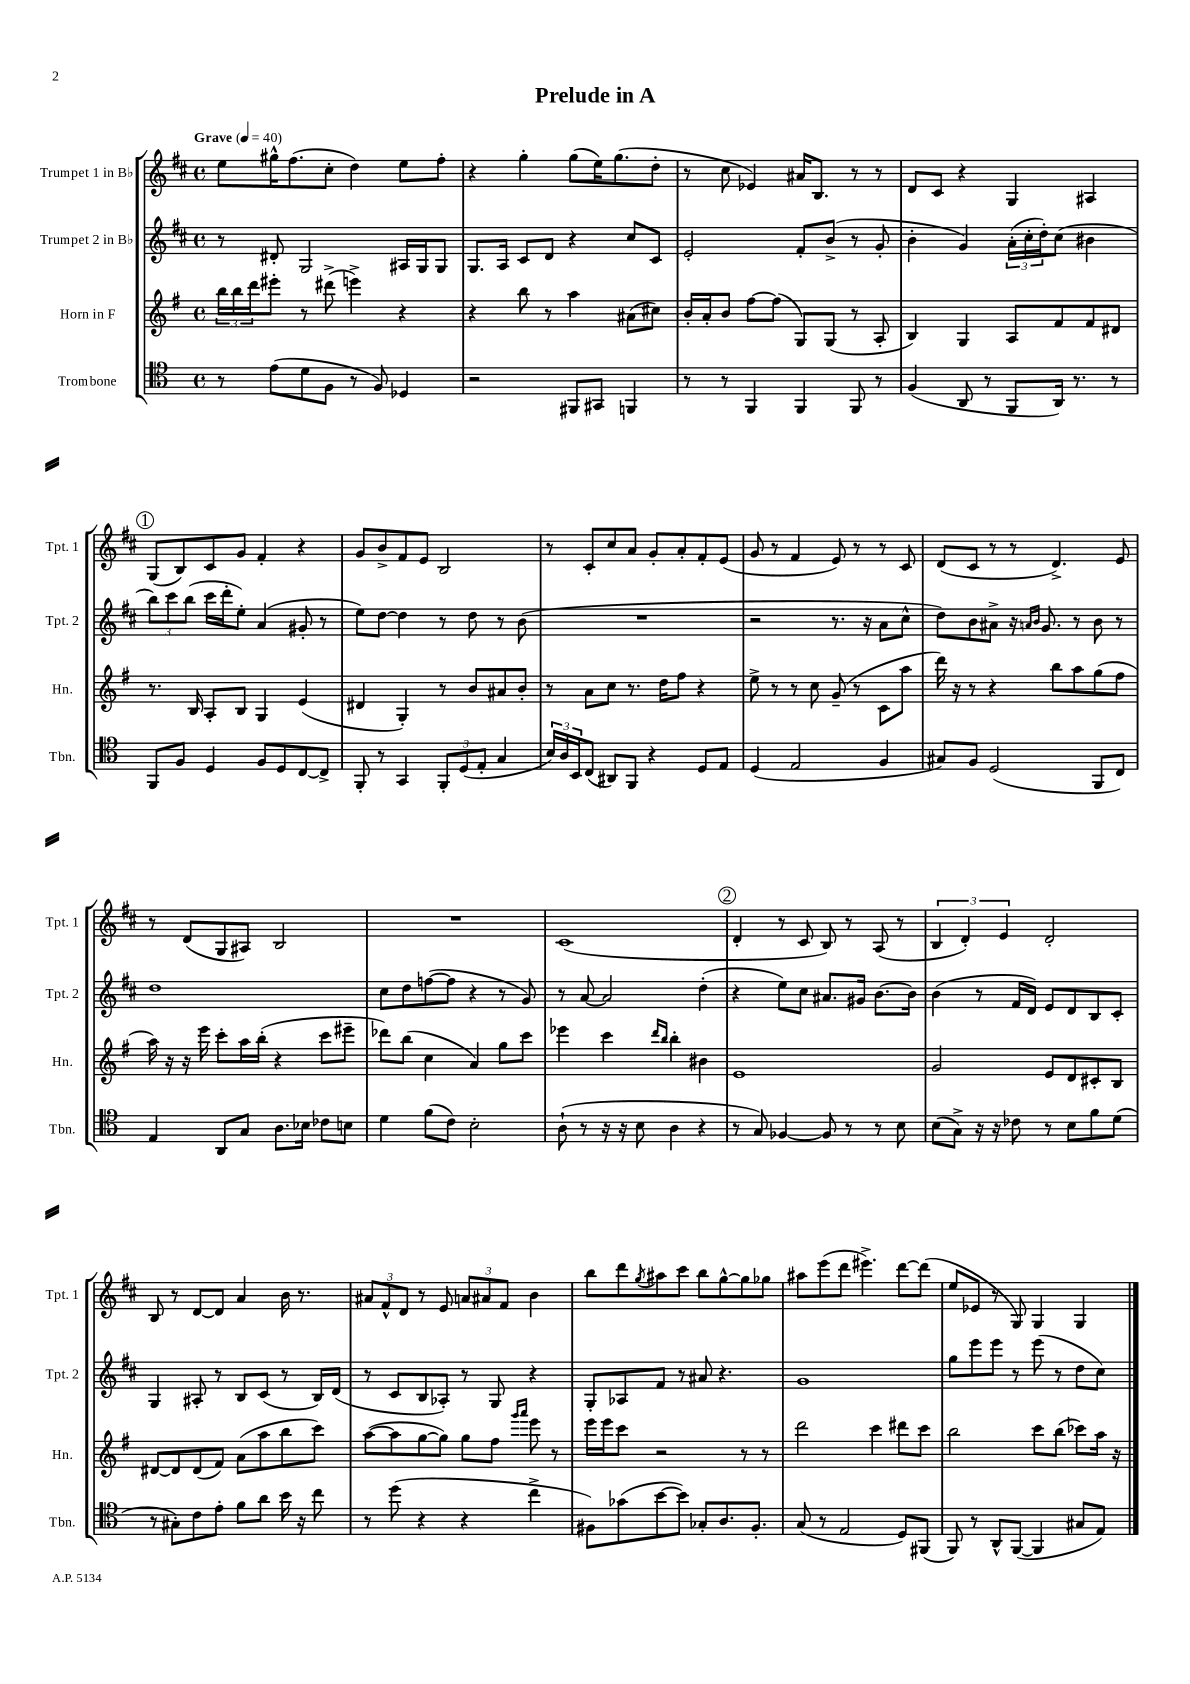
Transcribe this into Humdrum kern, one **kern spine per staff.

**kern	**kern	**kern	**kern
*staff4	*staff3	*staff2	*staff1
*clefC4	*clefG2	*clefG2	*clefG2
*k[]	*k[f#]	*k[f#c#]	*k[f#c#]
*M4/4	*M4/4	*M4/4	*M4/4
*met(c)	*met(c)	*met(c)	*met(c)
*MM40	*MM40	*MM40	*MM40
8r	24bb\LL	8r	8ee\L
.	24bb\	.	.
.	24ddd\J	.	.
(8e\L	8eee#'\J	8d#'/	16gg#^^\K
.	.	.	(8.ff#\
8d\	8r	2G/	.
8F\J	(8ddd#^\	.	8cc#'\J
8r	4eee^\)	.	4dd\)
8F/)	.	.	.
4D-/	4r	16A#/LL	8ee\L
.	.	16G/J	.
.	.	8G/J	8ff#'\J
=	=	=	=
2r	4r	8.G/L	4r
.	.	16A/Jk	.
.	8bb\	8c#/L	4gg'\
.	8r	8d/J	.
8FF#/L	4aa\	4r	(8gg\L
8GG#/J	.	.	16ee\K)
.	.	.	(8.gg\
4FF/	(8a#\L	8cc#/L	.
.	8cc#\J)	8c#/J	8dd'\J
=	=	=	=
8r	16b'/LL	2e'/	8r
.	16a'/J	.	.
8r	8b/J	.	8cc#\
4FF/	[8ff#\L	.	4e-/)
.	(8ff#\]J	.	.
4FF/	8G/L)	8f#'/L	16a#/LK
.	.	.	8.B/J
.	(8G/J	(8b^/J	.
8FF/	8r	8r	8r
8r	8A'/	8g'/	8r
=	=	=	=
(4F/	4B/)	4b'\	8d/L
.	.	.	8c#/J
8AA/	4G/	4g/)	4r
8r	.	.	.
8FF/L	8A/L	(24a'\LL	4G/
.	.	24cc#'\	.
.	.	24dd'\J)	.
16AA/Jk)	8f#/	(8cc#\J	.
8.r	.	.	.
.	8f#/	4b#\	4A#/
8r	8d#/J	.	.
=	=	=	=
8FF/L	8.r	12bb\L)	(8G/L
.	.	12ccc#\	.
8F/J	.	.	8B/)
.	.	(12bb\J	.
.	16B/	.	.
4D/	8A'/L	16ccc#\LL	8c#/
.	.	16ddd'\J	.
.	8B/J	8ee'\J)	8g/J
8F/L	4G/	(4a/	4f#'/
8D/	.	.	.
[8C/	(4e/	8g#'/	4r
8C^/]J	.	8r	.
=	=	=	=
8FF'/	4d#/	8ee\L)	8g/L
8r	.	[8dd\J	8b^/
4GG/	4G'/)	4dd\]	8f#/
.	.	.	8e/J
12FF'/L	8r	8r	2B/
(12D/	.	.	.
.	8b/L	8dd\	.
12E'/J	.	.	.
4G/	8a#/	8r	.
.	8b'/J	(8b\	.
=	=	=	=
24B/LL)	8r	1r	8r
24A/	.	.	.
24BB/J	.	.	.
(8C/J	8a\L	.	8c#'/L
8AA#/L)	8cc\J	.	8cc#/
8FF/J	8.r	.	8a/J
4r	.	.	8g'/L
.	16dd\LK	.	.
.	8ff#\J	.	8a'/
8D/L	4r	.	8f#'/
8E/J	.	.	(8e/J
=	=	=	=
(4D/	8ee^\	2r	8g/
.	8r	.	8r
2E/	8r	.	4f#/
.	8cc\	.	.
.	(8g~/	8.r	8e/)
.	8r	.	8r
.	.	16r	.
4F/	8c\L	8a\L	8r
.	8aa\J	8cc#^^\J	8c#/
=	=	=	=
8G#/L)	16ddd\)	8dd\L)	(8d/L
.	16r	.	.
8F/J	8r	8b\	8c#/J
(2D/	4r	8a#^\J	8r
.	.	16r	8r
.	.	16qqa/LL	.
.	.	16qqb/JJ	.
.	.	8.g/	.
.	8bb\L	.	4.d^/)
.	8aa\	8r	.
8FF/L	(8gg\	8b\	.
8C/J)	8ff#\J	8r	8e/
=	=	=	=
4E/	16aa\)	1dd	8r
.	16r	.	.
.	16r	.	(8d/L
.	16eee\	.	.
8AA/L	8ccc'\L	.	8G/
8G/J	16aa\L	.	8A#/J)
.	(16bb'\JJ	.	.
8.A\L	4r	.	2B/
16B-\Jk	.	.	.
8c-\L	8ccc\L	.	.
8B\J	8eee#~\J	.	.
=	=	=	=
4d\	8ddd-\L)	8cc#\L	1r
.	(8bb\J	8dd\	.
(8f\L	4cc\	([8ff\	.
8c\J)	.	8ff\]J	.
2B'\	4a/)	4r	.
.	8gg\L	8r	.
.	8ccc\J	8g/)	.
=	=	=	=
(8A`\	4eee-\	8r	(1c#
8r	.	[8a/	.
16r	4ccc\	2a/]	.
16r	.	.	.
8B\	.	.	.
.	16qqddd/LL	.	.
.	16qqbb/JJ	.	.
4A\	4bb'\	.	.
4r	4b#\	(4dd'\	.
=	=	=	=
8r	1e	4r	4d'/
8G/)	.	.	.
[4F-/	.	8ee\L)	8r
.	.	8cc#\J	8c#/
8F-/]	.	8.a#/L	8B/)
8r	.	.	8r
.	.	16g#/Jk	.
8r	.	[8.b\L	(8A/
8B\	.	.	8r
.	.	16b\]Jk	.
=	=	=	=
(8B\L	2g/	(4b\	6B/
8G^\J)	.	.	.
.	.	.	6d'/)
16r	.	8r	.
16r	.	.	.
.	.	.	6e/
8c-\	.	16f#/LL	.
.	.	16d/JJ)	.
8r	8e/L	8e/L	2d'/
8B\L	8d/	8d/	.
8f\	8c#'/	8B/	.
(8d\J	8B/J	8c#'/J	.
=	=	=	=
8r	[8d#/L	4G/	8B/
8G#'\L)	8d#/]	.	8r
8c\	(8d#/	8A#'/	[8d/L
8e'\J	8f#/J)	8r	8d/]J
8f\L	(8a\L	8B/L	4a/
8a\J	8aa\	(8c#/J	.
16b\	8bb\	8r	16b\
16r	.	.	8.r
8cc\	8ccc\J)	16B/LL)	.
.	.	(16d/JJ	.
=	=	=	=
8r	([8aa\L	8r	12a#/L
.	.	.	12f#^^/
(8dd\	8aa\]	8c#/L	.
.	.	.	12d/J
4r	[8gg\	8B/	8r
.	8gg\]J)	8A-'/J)	8e/
4r	8gg\L	8r	12a/L
.	.	.	12a#/
.	8ff#\J	8G/	.
.	.	.	12f#/J
.	16qqggg/LL	.	.
.	16qqaaa/JJ	.	.
4cc^\	8eee\	4r	4b\
.	8r	.	.
=	=	=	=
8F#\L)	16eee\LL	8G'/L	8bb\L
.	16eee\J	.	.
(8g-\	8ccc\J	8A-/	8ddd\
.	.	.	8qgg/
[8b\	2r	8f#/J	8aa#\
8b\]J)	.	8r	8ccc#\J
8G-'/L	.	8a#/	8bb\L
8.A/	.	4.r	[8gg^^\
.	8r	.	8gg\]
8.F#'/J	.	.	.
.	8r	.	8gg-\J
=	=	=	=
(8G/	2ddd\	1g	8aa#\L
8r	.	.	(8eee\
2E/	.	.	8ddd\J
.	.	.	4.eee#^\)
.	4ccc\	.	.
8D/L)	8ddd#\L	.	[8ddd\L
(8FF#/J	8ccc\J	.	(8ddd\]J
=	=	=	=
8FF/)	2bb\	8gg\L	8ee/L
8r	.	8eee\	8e-/J
8AA^^/L	.	8eee\J	8r
([8FF/J	.	8r	8G/)
4FF/]	8ccc\L	(8eee\	4G/
.	(8bb\J	8r	.
8G#/L	8ccc-\L)	8dd\L	4G/
8E/J)	16aa\Jk	8cc#\J)	.
.	16r	.	.
==	==	==	==
*-	*-	*-	*-
